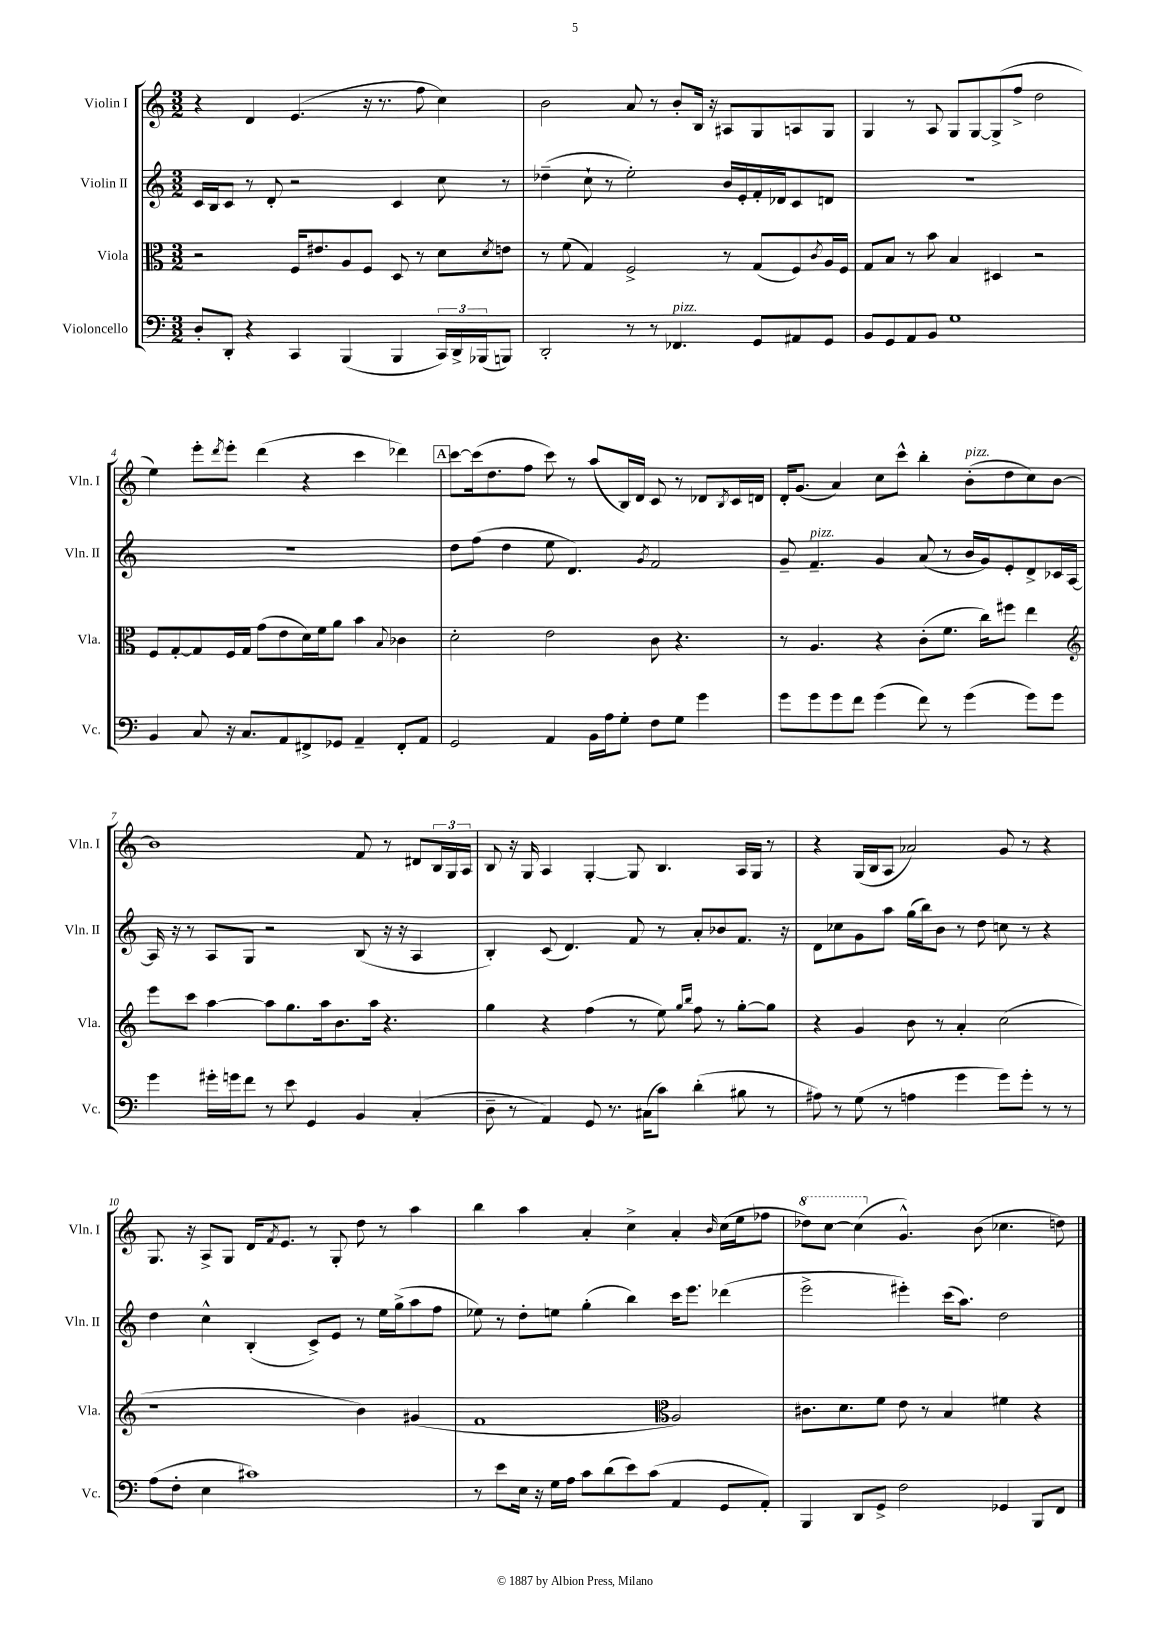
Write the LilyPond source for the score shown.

<<
\new StaffGroup <<
\new Staff = "s0" \with { instrumentName = "Violin I" shortInstrumentName = "Vln. I" } {
    \clef treble \key c \major \numericTimeSignature \time 3/2
    r4 d'4 e'4.( r16 r8. f''8 c''4) |
    b'2 a'8 r8 b'8-. b16 r16 ais8 g8 a8 g8 |
    g4 r8 a8 g8 g8~ g8->( f''8-> d''2 |
    e''4) e'''8-. \acciaccatura { d'''8 } e'''8-. d'''4( r4 c'''4 des'''4) |
    \mark \markup { \box "A" } c'''8~ c'''16( d''8. f''8 c'''8) r8 a''8( b16) d'16 c'8 r8 des'8 \acciaccatura { b8 } c'16 d'16 |
    d'16-. g'8.( a'4) c''8 c'''8-^ b''4-. b'8-.^\markup { \italic "pizz." }( d''8 c''8) b'8~ |
    b'1 f'8 r8 dis'8 \tuplet 3/2 { b16 g16 a16 } |
    b8 r16 g16 a4 g4~-. g8 b4. a16 g16 r8 |
    r4 g16( b16 a8 aes'2) g'8 r8 r4 |
    g8. r16 a8-> g8 d'16 \acciaccatura { f'8 } e'8. r8 g8-. d''8 r8 a''4 |
    b''4 a''4 a'4-. c''4-> a'4-. \grace { b'16 } c''16( e''16 fes''8 |
    \ottava #1 des'''8) c'''8~ c'''4( \ottava #0 g'4.-^) b'8( ces''4. d''!8) \bar "|." |
}
\new Staff = "s1" \with { instrumentName = "Violin II" shortInstrumentName = "Vln. II" } {
    \clef treble \key c \major \numericTimeSignature \time 3/2
    c'16 b16 c'8 r8 d'8-. r2 c'4 c''8 r8 |
    des''4--( c''8-! r8 e''2-.) b'16 e'16-. f'16-. des'16 c'8 d'8 |
    R1. |
    R1. |
    \mark \markup { \box "A" } d''8 f''8( d''4 e''8 d'4.) \acciaccatura { g'8 } f'2 |
    g'8-- f'4.--^\markup { \italic "pizz." } g'4 a'8( r8 b'16 g'16) e'8-. d'8-> ces'16 a16~ |
    a16 r16 r8 a8 g8 r2 b8( r16 r16 a4 |
    b4-.) c'8( d'4.) f'8 r8 a'8-. bes'8 f'8. r16 |
    d'8 ces''8 g'8 a''8 g''16( b''16) b'8 r8 d''8 c''8 r8 r4 |
    d''4 c''4-^ b4-.( c'8->) e'8 r8 e''16 g''16->( a''8 f''8 |
    ees''8) r8 d''8-. e''8 g''4-.( b''4) c'''16 e'''8. des'''4( |
    e'''2-> eis'''4-.) c'''16( a''8.) d''2 \bar "|." |
}
\new Staff = "s2" \with { instrumentName = "Viola" shortInstrumentName = "Vla." } {
    \clef alto \key c \major \numericTimeSignature \time 3/2
    r2 f16 eis'8. a8 f8 d8 r8 d'8 \acciaccatura { d'8 } e'8 |
    r8 f'8( g4) f2-> r8 g8( f8) \acciaccatura { c'8 } a16 f16 |
    g8 b8 r8 b'8 b4 dis4 r2 |
    f8 g8~-. g8 f16 g16 g'8( e'8 d'16) f'16 a'8 b'4 \appoggiatura { b8 } ces'4 |
    \mark \markup { \box "A" } d'2-. e'2 c'8 r4. |
    r8 a4. r4 c'8-.( f'8. c''16) fis''8 e''4 |
    \clef treble e'''8 c'''8 a''4~ a''8 g''8. a''16 b'8. a''16 r4. |
    g''4 r4 f''4( r8 e''8) \grace { g''16 b''16 } f''8 r8 g''8~-. g''8 |
    r4 g'4 b'8 r8 a'4-. c''2( |
    r1 b'4) gis'4( |
    f'1 \clef alto a2) |
    cis'8. d'8. f'8 e'8 r8 b4 fis'4 r4 \bar "|." |
}
\new Staff = "s3" \with { instrumentName = "Violoncello" shortInstrumentName = "Vc." } {
    \clef bass \key c \major \numericTimeSignature \time 3/2
    d8-. d,8-. r4 c,4 b,,4( b,,4 \tuplet 3/2 { c,16) d,16-> bes,,16( } b,,8) |
    d,2-. r8 r8 fes,4.^\markup { \italic "pizz." } g,8 ais,8 g,8 |
    b,8 g,8 a,8 b,8 g1 |
    b,4 c8 r16 c8. a,8 fis,8-> ges,8 a,4-- fis,8-. a,8 |
    \mark \markup { \box "A" } g,2 a,4 b,16 a16 g8-. f8 g8 g'4 |
    g'8 g'8 g'8 f'8 g'4( f'8) r8 g'4( g'8) g'8 |
    g'4 gis'16-. g'16 f'8 r8 e'8 g,4 b,4 c4-.( |
    d8-- r8 a,4) g,8 r8. cis16( c'8) d'4-.( bis8 r8 |
    ais8) r8 g8( r8 a4 g'4 g'8) g'8-. r8 r8 |
    a8( f8-. e4 cis'1) |
    r8 e'8 e16 r16 g16 a16 c'8 d'8( e'8) c'8( a,4 g,8 a,8-.) |
    b,,4 d,8 g,8-> f2 ges,4 b,,8 f,8 \bar "|." |
}
>>
>>
